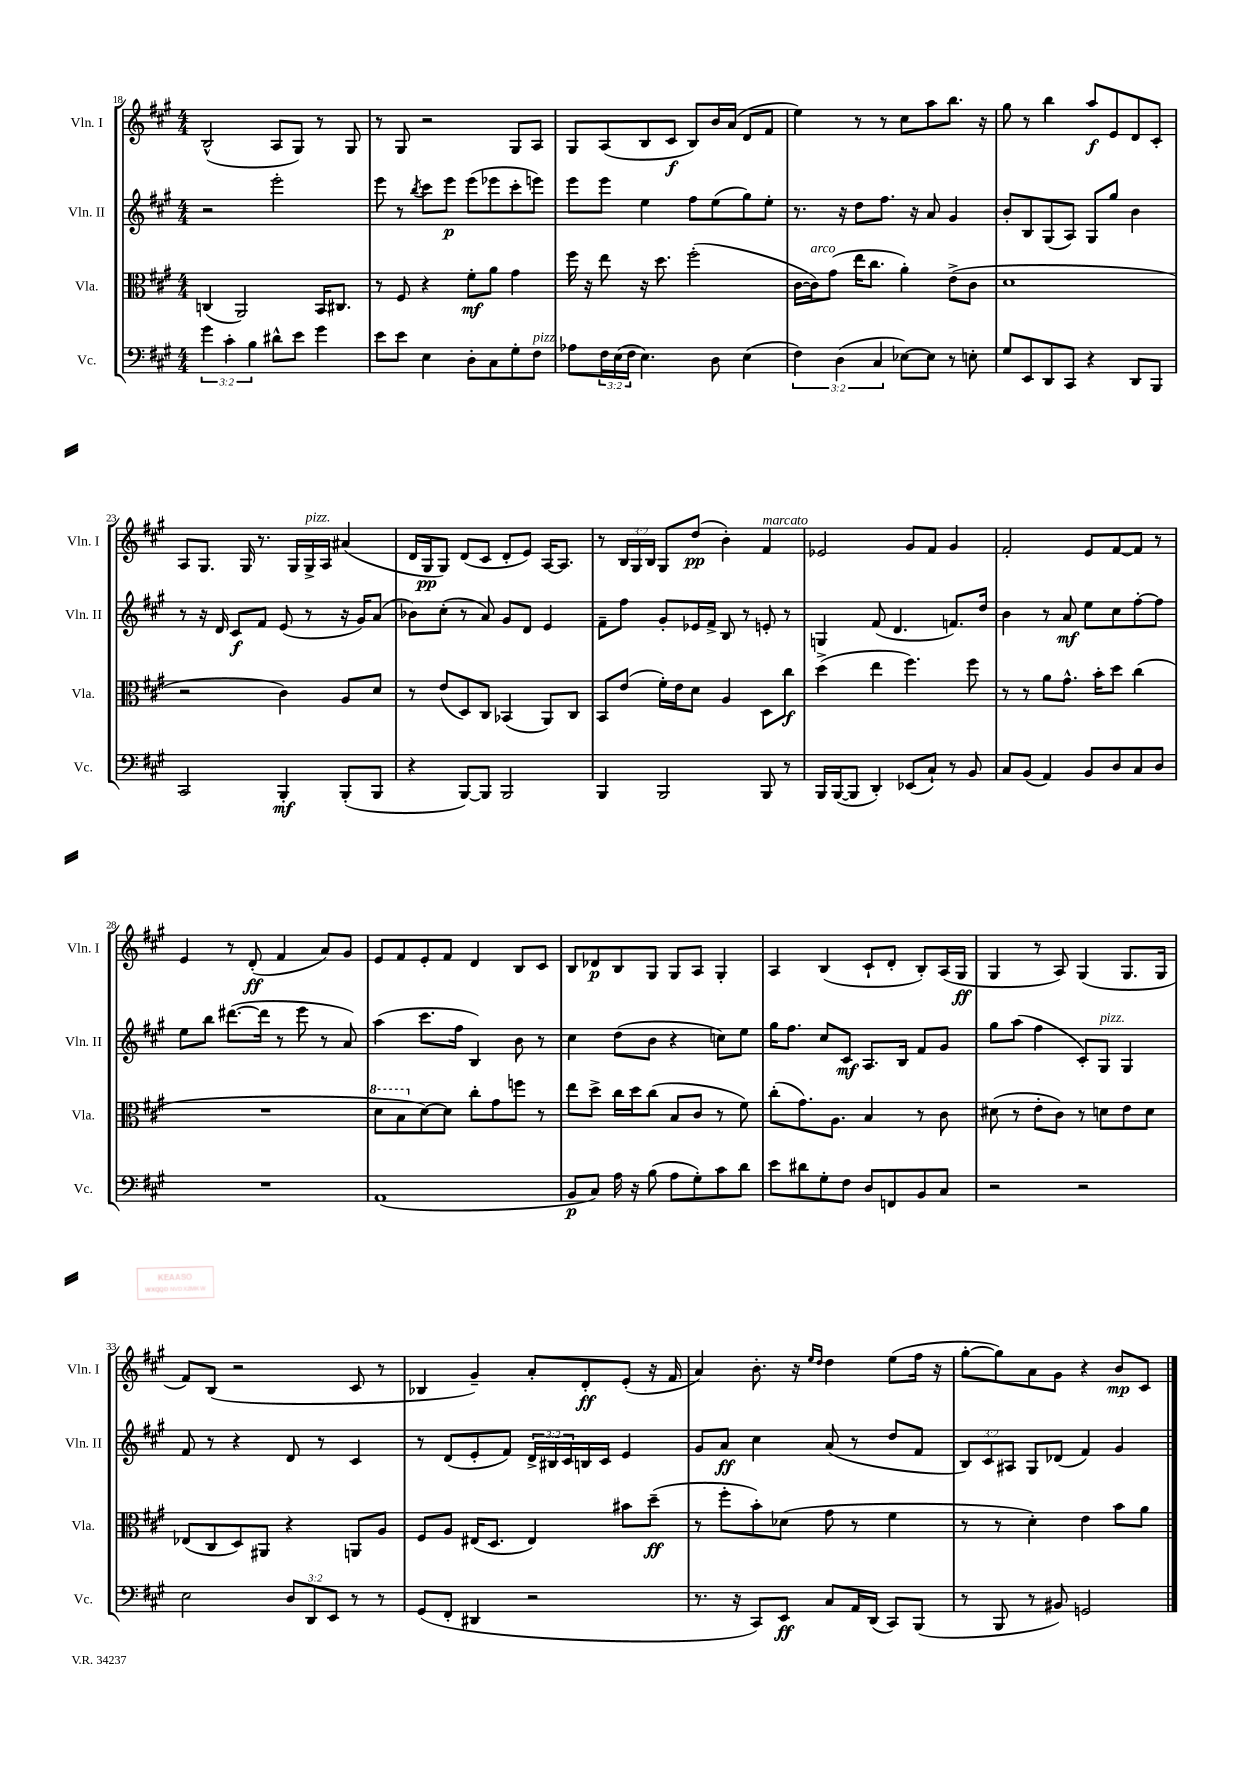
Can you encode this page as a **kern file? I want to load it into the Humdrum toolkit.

**kern	**kern	**kern	**kern
*staff4	*staff3	*staff2	*staff1
*clefF4	*clefC3	*clefG2	*clefG2
*k[f#c#g#]	*k[f#c#g#]	*k[f#c#g#]	*k[f#c#g#]
*M4/4	*M4/4	*M4/4	*M4/4
6g#	(4C	2r	(2B^^
6c#'	.	.	.
.	2AA)	.	.
6B	.	.	.
8d#^^	.	2eee'	8A
8e	.	.	8G#)
4g#	16BB	.	8r
.	8.C#	.	.
.	.	.	8G#
=	=	=	=
8e	8r	8eee	8r
8e	8F#	8r	8G#
.	.	8qbb	.
4E	4r	8ccc#	2r
.	.	8eee	.
8D'	8f#'	(8eee	.
8C#	8a	8eee-	.
8G#'	4g#	8ccc#'	8G#
8F#	.	8eee)	8A
=	=	=	=
8A-	16ff#	8eee	8G#
.	16r	.	.
24F#	8ee	8eee	(8A
(24E	.	.	.
24F#	.	.	.
4.E)	16r	4ee	8B
.	8.dd	.	.
.	.	.	8c#
.	(2ff#'	8ff#	8B)
8D	.	(8ee	16b
.	.	.	(16a
(4E	.	8gg#)	8d
.	.	8ee'	8f#
=	=	=	=
6F#)	[16c#	8.r	4ee)
.	16c#])	.	.
.	(8g#	.	.
(6D	.	.	.
.	.	16r	.
.	16ee	8dd	8r
.	8.cc#	.	.
6C#	.	.	.
.	.	8.ff#	8r
[8E-)	4a')	.	8cc#
.	.	16r	.
8E-]	.	8a	8aa
8r	(8e^	4g#	8.bb
8E'	8c#	.	.
.	.	.	16r
=	=	=	=
8G#	1d	8b'	8gg#
8EE	.	8B	8r
8DD	.	(8G#	4bb
8CC#	.	8A)	.
4r	.	8G#	8aa
.	.	8gg#	8e
8DD	.	4b	8d
8BBB	.	.	8c#'
=	=	=	=
2CC#	2r	8r	8A
.	.	16r	8.G#
.	.	16d	.
.	.	8c#	.
.	.	.	16G#
.	.	8f#	8.r
4BBB'	4c#)	(8e	.
.	.	.	16G#
.	.	8r	16G#^
.	.	.	16A
(8BBB'	8A	16r	(4a#
.	.	16g#)	.
8BBB	8d	(8a	.
=	=	=	=
4r	8r	8b-)	16d
.	.	.	16G#
.	(8e	(8cc#'	8G#)
[8BBB)	8D)	8r	(8d
8BBB]	8C#	8a)	8c#
2BBB	(4BB-	8g#	8d'
.	.	8d	8e)
.	8AA)	4e	[16A
.	.	.	8.A]
.	8C#	.	.
=	=	=	=
4BBB	8BB	8f#~	8r
.	(8e	8ff#	24B
.	.	.	24G#
.	.	.	24B
2BBB	16f#')	8g#'	8G#
.	16e	.	.
.	8d	16e-	(8dd
.	.	16f#^	.
.	4A	8B	4b')
.	.	8r	.
8BBB	8D	8e'	4f#
8r	8cc#	8r	.
=	=	=	=
16BBB	(4dd^	4G	2e-
([16BBB	.	.	.
8BBB]	.	.	.
4DD')	4ee	(8f#	.
.	.	4.d	.
(8EE-	4.ff#)	.	8g#
8C#`)	.	.	8f#
8r	.	8.f)	4g#
8BB	8ff#	.	.
.	.	16dd	.
=	=	=	=
8C#	8r	4b	2f#'
(8BB	8r	.	.
4AA)	8a	8r	.
.	8.g#^^	8a	.
8BB	.	8ee	8e
.	16b'	.	.
8D	8dd	8cc#	[8f#
8C#	(4cc#	[8ff#'	8f#]
8D	.	8ff#]	8r
=	=	=	=
1r	1r	8ee	4e
.	.	8bb	.
.	.	([8.ddd#	8r
.	.	.	(8d'
.	.	16ddd#]	.
.	.	8r	4f#
.	.	8eee	.
.	.	8r	8a)
.	.	8a)	8g#
=	=	=	=
(1AA	8dd	(4aa	8e
.	8b	.	8f#
.	[8d)	8.ccc#	8e'
.	8d]	.	8f#
.	.	16ff#	.
.	8cc#'	4B)	4d
.	8g#	.	.
.	8ff	8b	8B
.	8r	8r	8c#
=	=	=	=
8BB	8ee	4cc#	8B
8C#)	8dd^	.	8d-
16A	16cc#	(8dd	8B
16r	16dd	.	.
(8B	(8cc#	8b	8G#
8A	8B	4r	8G#
8G#')	8c#	.	8A
8c#	8r	8cc)	4G#'
8d	8f#)	8ee	.
=	=	=	=
8e	(8cc#'	16gg#	4A
.	.	8.ff#	.
8d#	8.g#)	.	.
8G#'	.	8cc#	(4B
.	8.A	.	.
8F#	.	8c#	.
8D	4B	8.A	8c#`
8FF	.	.	8d'
.	.	16B	.
8BB	8r	8f#	8B')
8C#	8c#	8g#	(16A
.	.	.	16G#
=	=	=	=
2r	(8d#	8gg#	4G#
.	8r	(8aa	.
.	8e'	4ff#	8r
.	8c#)	.	8A)
2r	8r	8c#')	(4G#
.	8d	8G#	.
.	8e	4G#	8.G#
.	8d	.	.
.	.	.	16G#
=	=	=	=
2E	(8E-	8f#	8f#)
.	8C#	8r	(8B
.	8D)	4r	2r
.	8AA#	.	.
12D	4r	8d	.
12DD	.	.	.
.	.	8r	.
12EE	.	.	.
8r	8AA	4c#	8c#
8r	8A	.	8r
=	=	=	=
(8GG#	8F#	8r	4B-
8FF#'	8A	(8d	.
4DD#	(16E#	8e'	4g#~)
.	8.D	.	.
.	.	8f#)	.
2r	4E#)	24d^	8a'
.	.	24B#	.
.	.	24c#	.
.	.	16B	8d'
.	.	16c#	.
.	8b#	4e	(8e'
.	(8dd~	.	16r
.	.	.	16f#
=	=	=	=
8.r	8r	8g#	4a)
.	8ff#'	8a	.
16r	.	.	.
8CC#)	8b')	4cc#	8.b'
8EE	(8d-	.	.
.	.	.	16r
.	.	.	16qqee
.	.	.	16qqdd
8C#	8g#	(8a	4dd
16AA	8r	8r	.
(16DD	.	.	.
8CC#)	4f#	8dd	(8ee
(8BBB	.	8f#	16ff#
.	.	.	16r
=	=	=	=
8r	8r	12B)	[8gg#'
.	.	12c#	.
8BBB	8r	.	8gg#])
.	.	12A#	.
8r	4d')	8G#	8a
8BB#)	.	(8d-	8g#
2GG	4e	4f#)	4r
.	8b	4g#	8b
.	8a	.	8c#
==	==	==	==
*-	*-	*-	*-
